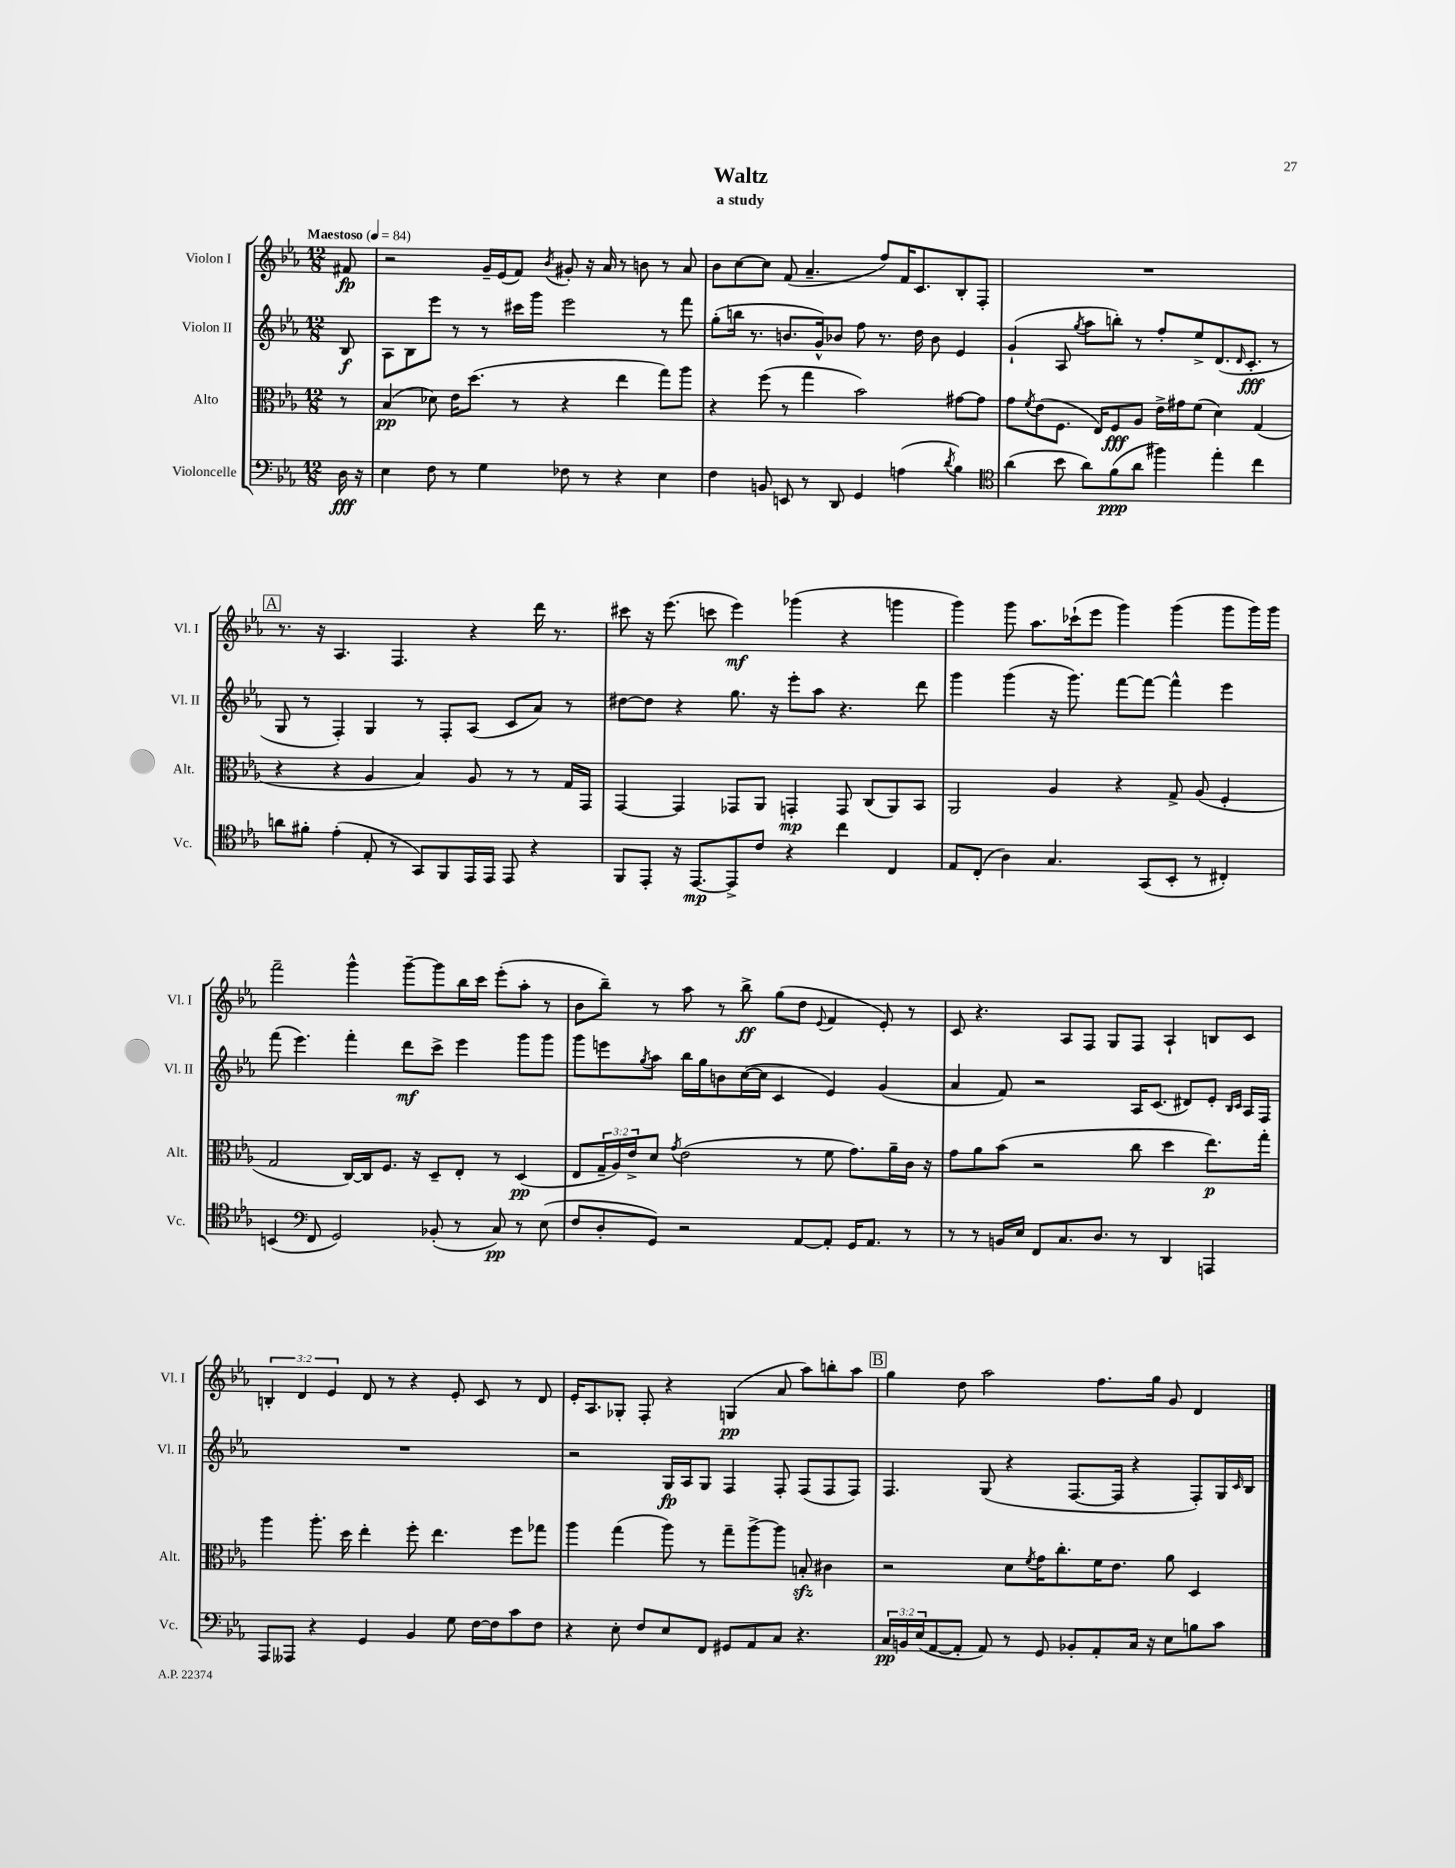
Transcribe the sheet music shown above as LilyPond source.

\header { title = "Waltz" subtitle = "a study" }
<<
\new StaffGroup <<
\new Staff = "s0" \with { instrumentName = "Violon I" shortInstrumentName = "Vl. I" } {
    \clef treble \key ees \major \numericTimeSignature \time 12/8 \override Staff.TupletNumber.text = #tuplet-number::calc-fraction-text \partial 8 \tempo "Maestoso" 4 = 84
    fis'8\fp |
    r2 g'16-- ees'16( f'8) \acciaccatura { bes'8 } gis'8-. r16 aes'16 r8 b'8 r8 aes'8 |
    bes'8 c''8~ c''8 f'8( aes'4.-- f''8) f'16 c'8. bes8-. f8-. |
    R1. |
    \mark \markup { \box "A" } r8. r16 aes4. f4. r4 d'''16 r8. |
    cis'''8 r16 ees'''8.( c'''8 ees'''4\mf) ges'''4( r4 g'''4 |
    g'''4) g'''8 aes''8. ces'''16-!( ees'''8 g'''4) g'''4( g'''8 g'''16) g'''16 |
    f'''2-- g'''4-^ g'''8~-- g'''8 bes''16 c'''16 ees'''8-.( aes''8-. r8 |
    bes'8 bes''8--) r8 aes''8 r8 bes''8->\ff g''8( d''8 \appoggiatura { ees'8 } f'4 ees'8-.) r8 |
    c'8 r4. aes8 f8 g8 f8 aes4-! b8 c'8 |
    \tuplet 3/2 { b4-. d'4 ees'4 } d'8 r8 r4 ees'8-. c'8 r8 d'8 |
    ees'16-. aes8. ges8-. f8-. r4 g4\pp( aes'8 aes''8) b''8-. aes''8 |
    \mark \markup { \box "B" } g''4 d''8 aes''2 f''8. g''16 g'8 d'4 \bar "|." |
}
\new Staff = "s1" \with { instrumentName = "Violon II" shortInstrumentName = "Vl. II" } {
    \clef treble \key ees \major \numericTimeSignature \time 12/8 \partial 8
    bes8\f |
    aes8 bes8 ees'''8 r8 r8 cis'''16 g'''16 ees'''2 r8 f'''8 |
    g''8-.( b''16 r8. b'8. g'16-^) bes'8 f''8 r8. d''16 bes'8 ees'4 |
    g'4-!( aes8 \acciaccatura { g''8 } aes''8 b''8-.) r8 f''8-. ees''8-> d'8.( \grace { d'16 } c'8.-.\fff r8 |
    \mark \markup { \box "A" } g8 r8 f4-.) g4 r8 f8-. aes8( c'8 aes'8) r8 |
    dis''8~ dis''8 r4 g''8. r16 ees'''8-. aes''8 r4. d'''8 |
    g'''4 g'''4( r16 g'''8.) f'''8~ f'''8~ f'''4-^ ees'''4 |
    f'''8( ees'''4.) f'''4-. d'''8\mf c'''8-> ees'''4 g'''8 g'''8 |
    g'''8 e'''8 \acciaccatura { g''8 } aes''8 bes''16 g''16 b'8 c''16~( c''16 c'4 ees'4) g'4( |
    aes'4 f'8) r2 aes16 c'8.( dis'8) ees'8-. \grace { bes16 c'16 } aes16 f16 |
    R1. |
    r2 g16\fp aes16 g8 f4 f8-. f8( f8 f8) |
    \mark \markup { \box "B" } f4. g8( r4 f8.~ f16 r4 f8-.) g16 \grace { c'16 } bes16 \bar "|." |
}
\new Staff = "s2" \with { instrumentName = "Alto" shortInstrumentName = "Alt." } {
    \clef alto \key ees \major \numericTimeSignature \time 12/8 \override Staff.TupletNumber.text = #tuplet-number::calc-fraction-text \partial 8
    r8 |
    bes4\pp( des'8) ees'16 d''8.( r8 r4 ees''4 g''8) aes''8 |
    r4 f''8( r8 g''4 bes'2) gis'8~ gis'8 |
    g'8 \acciaccatura { f'8 } ees'8( f8. ees16) f8\fff aes8 ees'16-> gis'16 f'8( d'4) g4( |
    \mark \markup { \box "A" } r4 r4 aes4 bes4) aes8 r8 r8 g16 g,16 |
    g,4~ g,4 ges,8 aes,8 g,4-.\mp g,8 c8( aes,8) bes,8 |
    aes,2 aes4 r4 g8-> aes8( f4-. |
    g2 c16~) c16 f8. r16 d8-- ees8-. r8 d4\pp( |
    ees8 \tuplet 3/2 { g16-- aes16) ees'16-> } d'8 \acciaccatura { g'8 } ees'2( r8 f'8 g'8.) aes'16-- c'16 r16 |
    g'8 aes'8 bes'8( r2 c''8 d''4 ees''8.\p) g''16-. |
    aes''4 aes''8.-. d''16 ees''4-. f''8-. ees''4. f''8 ges''8 |
    aes''4 g''4( aes''8) r8 g''8-- aes''8~-> aes''8 b8-.\sfz cis'4 |
    \mark \markup { \box "B" } r2 d'8 \acciaccatura { f'8 } g'16 c''8.-. f'16 ees'8. aes'8 d4 \bar "|." |
}
\new Staff = "s3" \with { instrumentName = "Violoncelle" shortInstrumentName = "Vc." } {
    \clef bass \key ees \major \numericTimeSignature \time 12/8 \override Staff.TupletNumber.text = #tuplet-number::calc-fraction-text \partial 8
    d16\fff r16 |
    ees4 f8 r8 g4 fes8 r8 r4 ees4 |
    f4 b,8 e,8 r8 d,8 g,4 a4( \acciaccatura { d'8 } bes4) |
    \clef tenor aes'4( bes'8 aes'8) f'8\ppp( aes'8 fis''4) ees''4-. c''4 |
    \mark \markup { \box "A" } a'8 fis'8-. ees'4-.( ees8-. r8 g,8) f,8 ees,16 ees,16 ees,8 r4 |
    f,8 ees,8-. r16 ees,8.~\mp ees,8-> c'8 r4 c''4 c4 |
    ees8 c8-.( aes4) g4. g,8( bes,8-. r8 cis4-.) |
    b,4( \clef bass f,8 g,2) bes,8-.( r8 c8\pp) r8 ees8( |
    f8 d8-. g,8) r2 aes,8~ aes,8-. g,16 aes,8. r8 |
    r8 r8 b,16 ees16 f,8 c8. d8. r8 d,4 a,,4 |
    aes,,8 aeses,,8 r4 g,4 bes,4 g8 f16~ f16 c'8 f8 |
    r4 ees8-. f8 ees8 f,8 gis,8 aes,8 c8 r4. |
    \mark \markup { \box "B" } \tuplet 3/2 { c16\pp b,16 ees16( } aes,8~ aes,8-. aes,8) r8 g,8 bes,8-. aes,8-. c16 r16 ees8 b8 c'8 \bar "|." |
}
>>
>>
\layout { \context { \Score \remove "Bar_number_engraver" } }
